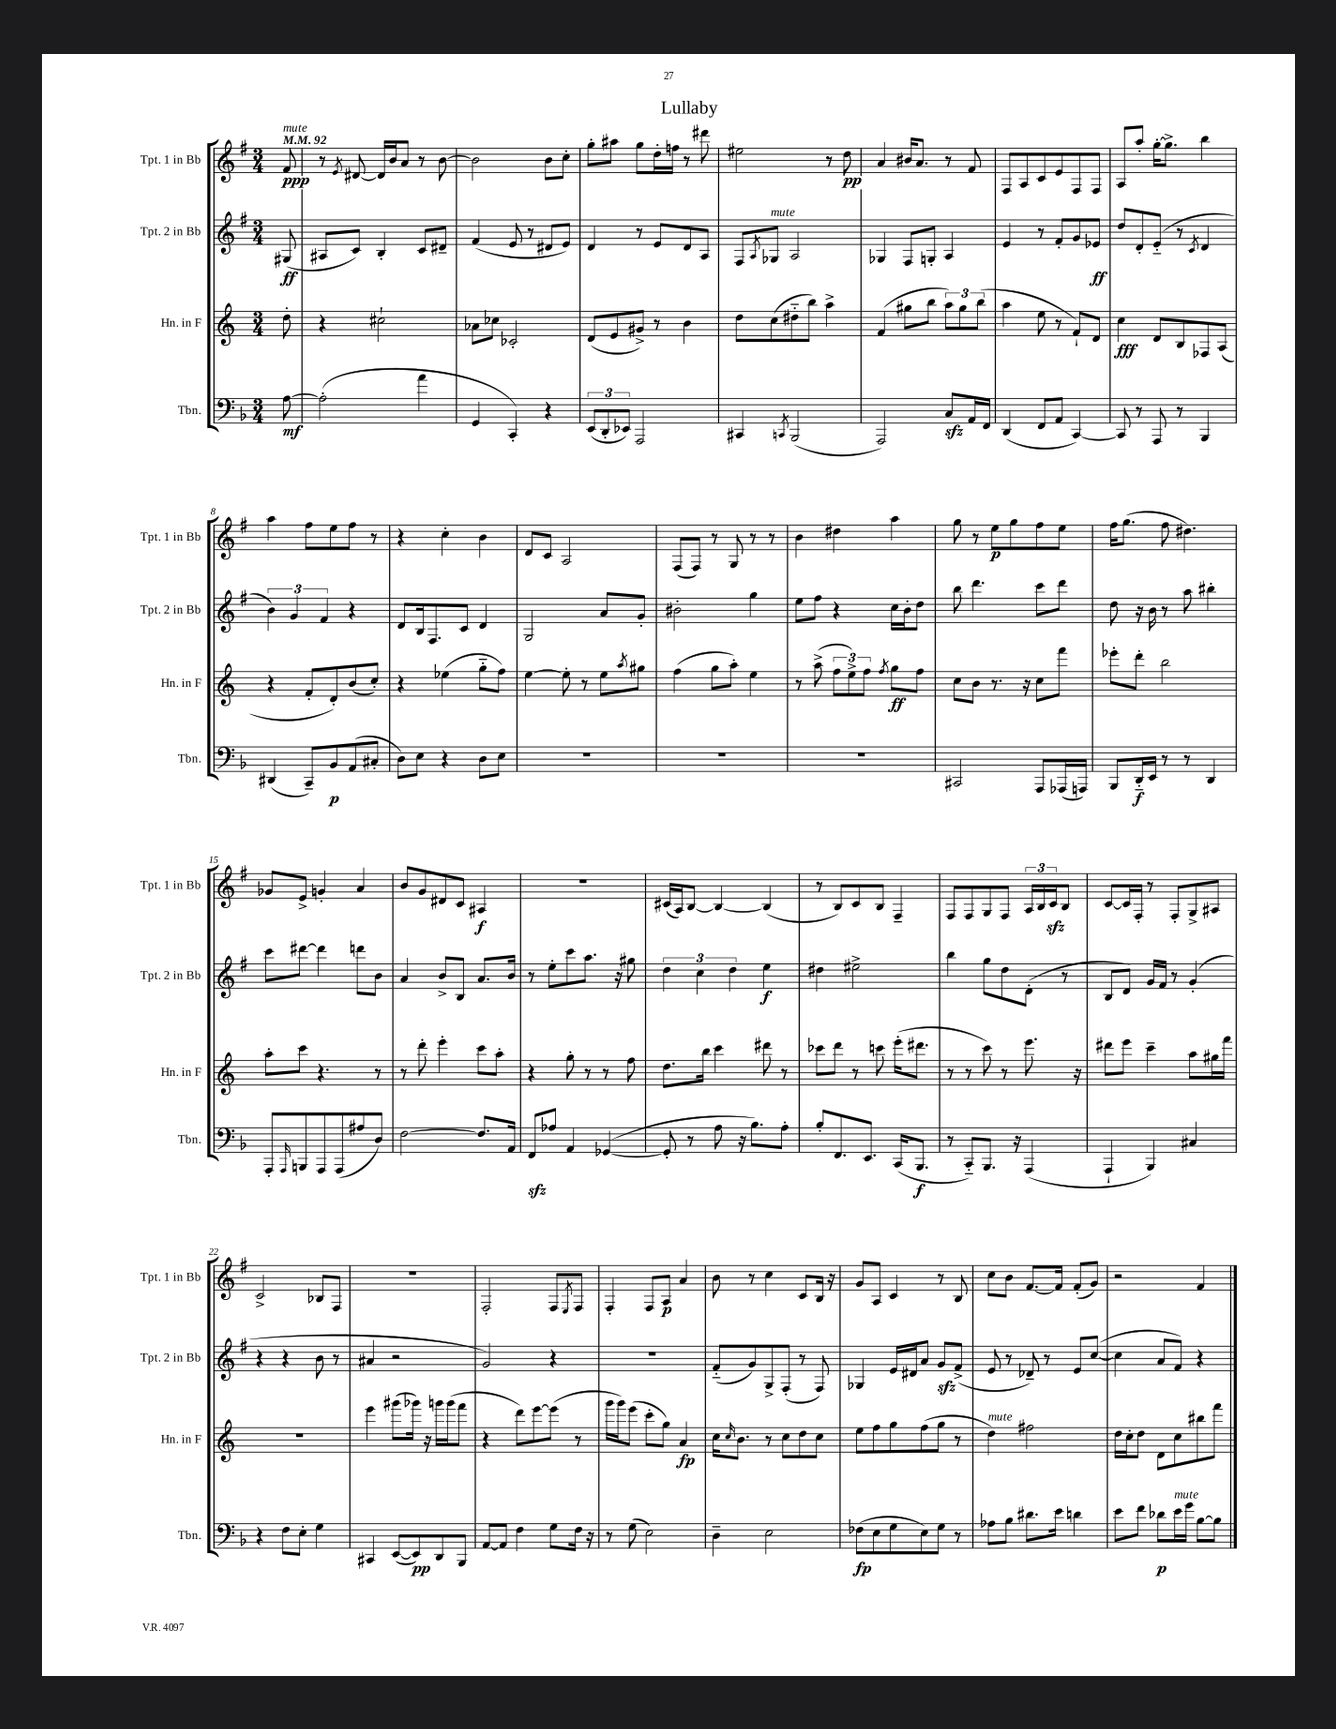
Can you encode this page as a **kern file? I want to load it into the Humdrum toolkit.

**kern	**kern	**kern	**kern
*staff4	*staff3	*staff2	*staff1
*clefF4	*clefG2	*clefG2	*clefG2
*k[b-]	*k[]	*k[f#]	*k[f#]
*M3/4	*M3/4	*M3/4	*M3/4
*MM92	*MM92	*MM92	*MM92
[8A\	8dd'\	(8G#/	8f#/
=	=	=	=
(2A'\]	4r	8A#/L	8r
.	.	.	8qe/
.	.	8c/J)	[8d#/
.	2cc#`\	4B'/	16d#/]LL
.	.	.	16b/J
.	.	.	8a/J
4a\	.	8c/L	8r
.	.	8d#~/J	[8b\
=	=	=	=
4GG/	8a-\L	(4f#/	2b\]
.	8cc-\J	.	.
4CC'/)	2c-'/	8e/	.
.	.	8r	.
4r	.	8d#/L	8b\L
.	.	8e/J)	8cc'\J
=	=	=	=
(12EE/L	(8d/L	4d/	8gg'\L
12DD'/	.	.	.
.	8e/	.	8aa#\J
12EE-/J)	.	.	.
2AAA/	8g#^/J)	8r	8gg\L
.	8r	8e/L	16dd'\L
.	.	.	16ff\JJ
.	4b\	8d/	8r
.	.	8A/J	8ddd#\
=	=	=	=
4CC#/	8dd\L	8F#/L	2ee#\
.	.	8qA/	.
.	(8cc\	8G-/J	.
8qCC/	.	.	.
(2BBB-/	8dd#'~\	2A/	.
.	8bb\J)	.	.
.	4aa^\	.	8r
.	.	.	8dd\
=	=	=	=
2AAA/)	(4f/	4G-/	4a/
.	8gg#\L	8F#/L	16b#/LK
.	.	.	8.a/J
.	8bb\J	8G'/J	.
8C/L	12aa\L)	4A/	8r
.	12gg#\	.	.
16AA/L	.	.	8f#/
.	(12bb\J	.	.
16FF/JJ	.	.	.
=	=	=	=
(4DD/	4aa\	4e/	8F#/L
.	.	.	8A/
8FF/L	8ee\	8r	8c/
8AA/J	8r	8f#'/L	8e/
[4CC/)	8f`/L)	8g/	8F#/
.	8d/J	8e-/J	8F#/J
=	=	=	=
8CC/]	4cc\	8dd/L	8A/L
8r	.	8d'/	8aa'/J
8AAA/	8d/L	(8e'~/J	[16gg'\LK
.	.	.	8.gg^\]J
8r	8B/	8r	.
.	.	8qc/	.
4BBB-/	8F-/	4d/	4bb\
.	(8A/J	.	.
=	=	=	=
(4DD#/	4r	6b\)	4aa\
.	.	6g/	.
8CC~/L)	8f'/L	.	8ff#\L
.	.	6f#/	.
8BB-/	8d'/)	.	8ee\
(8AA/	(8b/	4r	8ff#\J
8C#'/J	8cc'/J)	.	8r
=	=	=	=
8D\L)	4r	8d/L	4r
8E\J	.	16B/k	.
.	.	8.F#/	.
4r	(4ee-\	.	4cc'\
.	.	8c/J	.
8D\L	8gg'~\L	4d/	4b\
8E\J	8ff\J)	.	.
=	=	=	=
2.r	[4ee\	2G/	8d/L
.	.	.	8c/J
.	8ee'\]	.	2A/
.	8r	.	.
.	8ee\L	8a/L	.
.	8qaa/	.	.
.	8gg#\J	8g'/J	.
=	=	=	=
2.r	(4ff\	2b#'\	(8F#/L
.	.	.	8F#/J)
.	8gg\L	.	8r
.	8aa'\J)	.	8G/
.	4ee\	4gg\	8r
.	.	.	8r
=	=	=	=
2.r	8r	8ee\L	4b\
.	(8aa^\	8ff#\J	.
.	12ff\L	4r	4dd#\
.	12ee^\)	.	.
.	12ff\J	.	.
.	8qff/	.	.
.	8gg\L	16cc\LL	4aa\
.	.	16b'\J	.
.	8ff\J	8dd\J	.
=	=	=	=
2CC#/	8cc\L	8bb\	8gg\
.	8b\J	4.ddd\	8r
.	8.r	.	8ee\L
.	.	.	8gg\
.	16r	.	.
8AAA/L	8cc\L	8ccc\L	8ff#\
(16AAA-/L	8fff\J	8ddd\J	8ee\J
16AAA/JJ)	.	.	.
=	=	=	=
8BBB-/L	8eee-'\L	8dd\	16ff#\LK
.	.	.	(8.gg\J
16DD'~/L	8ddd'\J	16r	.
16EE/JJ	.	16b\	.
8r	2bb\	8r	8ff#\
8r	.	8aa\	4.dd#\)
4DD/	.	4bb#'\	.
=	=	=	=
8AAA'/L	8aa'\L	8ccc\L	8g-/L
16qqAAA/	.	.	.
8BBB/	8ccc\J	[8ddd#\J	8e^/J
8AAA/	4.r	4ddd#\]	4g'/
(8AAA/	.	.	.
8A#/	.	8ddd\L	4a/
8D/J)	8r	8b\J	.
=	=	=	=
[2F\	8r	4a/	8b/L
.	8ddd'\	.	8g/
.	4eee'\	8b^/L	8d#/
.	.	8B/J	8c/J
8.F/]L	8ccc\L	8.a/L	4A#/
.	8aa'\J	.	.
16AA/Jk	.	16b/Jk	.
=	=	=	=
8FF/L	4r	8r	2.r
8A-/J	.	8ee'\L	.
4AA/	8gg'\	8ccc\	.
.	8r	8.aa\J	.
([4GG-/	8r	.	.
.	.	16r	.
.	8ff\	8gg#\	.
=	=	=	=
8GG-'/]	8.dd\L	6dd\	(16c#/LL
.	.	.	16A/J)
8r	.	.	[8B/J
.	.	6cc\	.
.	16bb\Jk	.	.
8A\	4ccc\	.	4B/_
.	.	6dd\	.
16r	.	.	.
8.B-\L)	.	.	.
.	8ddd#\	4ee\	(4B/]
8A'\J	8r	.	.
=	=	=	=
8B-'/L	8ccc-\L	4dd#\	8r
8.FF/	8ddd\J	.	8B/L)
.	8r	2ee#^\	8c/
8.EE/J	.	.	.
.	8ccc\	.	8B/J
(16CC/LK	(16eee'\LK	.	4F#~/
8.BBB-/J	8.ddd#\J	.	.
=	=	=	=
8r	8r	4bb\	8F#/L
8CC'~/L)	8r	.	8F#/
8.BBB-/J	8ccc\)	8gg\L	8G/
.	8r	8dd\	8F#/J
16r	.	.	.
(4AAA/	8.eee\	(8d'\J	24A/LL
.	.	.	24B/
.	.	.	24c/J
.	.	8r	8B/J
.	16r	.	.
=	=	=	=
4AAA`/	8ddd#\L	8B/L	[8c/L
.	8eee\J	8d/J)	16c/]L
.	.	.	16F#'/JJ
4BBB-/)	4ccc~\	16g/LL	8r
.	.	16f#/JJ	.
.	.	8r	8F#'/L
4C#/	8aa\L	(4g'/	8G^/
.	16gg#\L	.	8A#/J
.	16fff\JJ	.	.
=	=	=	=
4r	2.r	4r	2c^/
8F\L	.	4r	.
8E'\J	.	.	.
4G\	.	8b\	8B-/L
.	.	8r	8F#/J
=	=	=	=
4CC#/	4eee\	4a#/	2.r
([8EE/L	(8ggg#\L	2r	.
8EE/])	16ggg-\Jk)	.	.
.	16r	.	.
8DD/	16ggg\LL	.	.
.	(16ggg\J	.	.
8BBB-/J	8fff\J	.	.
=	=	=	=
[8AA/L	4r	2g/)	2F#'/
8AA/]J	.	.	.
4F\	8ddd\L)	.	.
.	[8eee\	.	.
8G\L	(8eee\]J	4r	8F#/L
.	.	.	8qE/
16F\Jk	8r	.	8F#/J
16r	.	.	.
=	=	=	=
8r	16ggg\LL	2.r	4F#'/
.	16ggg\J)	.	.
(8G\	(8eee\J	.	.
2E\)	8ccc'\L	.	8F#/L
.	8gg\J)	.	8A/J
.	4a/	.	4a/
=	=	=	=
4D~\	16cc\LK	(8f#'~/L	8b\
.	16qqcc/	.	.
.	8.b\J	.	.
.	.	8g/)	8r
2E\	8r	8G^/	4cc\
.	8cc\L	(8F#'/J	.
.	8dd\	8r	8c/L
.	8cc\J	8F#/)	16B/Jk
.	.	.	16r
=	=	=	=
(8F-\L	8ee\L	4G-/	8g/L
8E\	8ff\	.	8A/J
8G\	8gg\	16e/LL	4c/
.	.	16d#/J	.
8E\)	(8ff\	8a/J	.
8G\J	8gg\J	8g/L	8r
8r	8r	(8f#^/J	8B/
=	=	=	=
8A-\L	4dd\)	8e/	8cc\L
8B-\J	.	8r	8b\J
8.d#\L	2ff#\	8d-~/)	[8.f#/L
.	.	8r	.
16e\Jk	.	.	16f#/]Jk
4d\	.	8e/L	(8f#'/L
.	.	([8cc/J	8g/J)
=	=	=	=
8e\L	16dd\LL	4cc\]	2r
.	16cc'\J	.	.
8f\J	8dd\J	.	.
8d-\L	8d\L	8a/L	.
16e\L	8cc\	8f#/J)	.
16g\JJ	.	.	.
[8B-\L	8bb#\	4r	4f#/
8B-\]J	8fff\J	.	.
==	==	==	==
*-	*-	*-	*-
